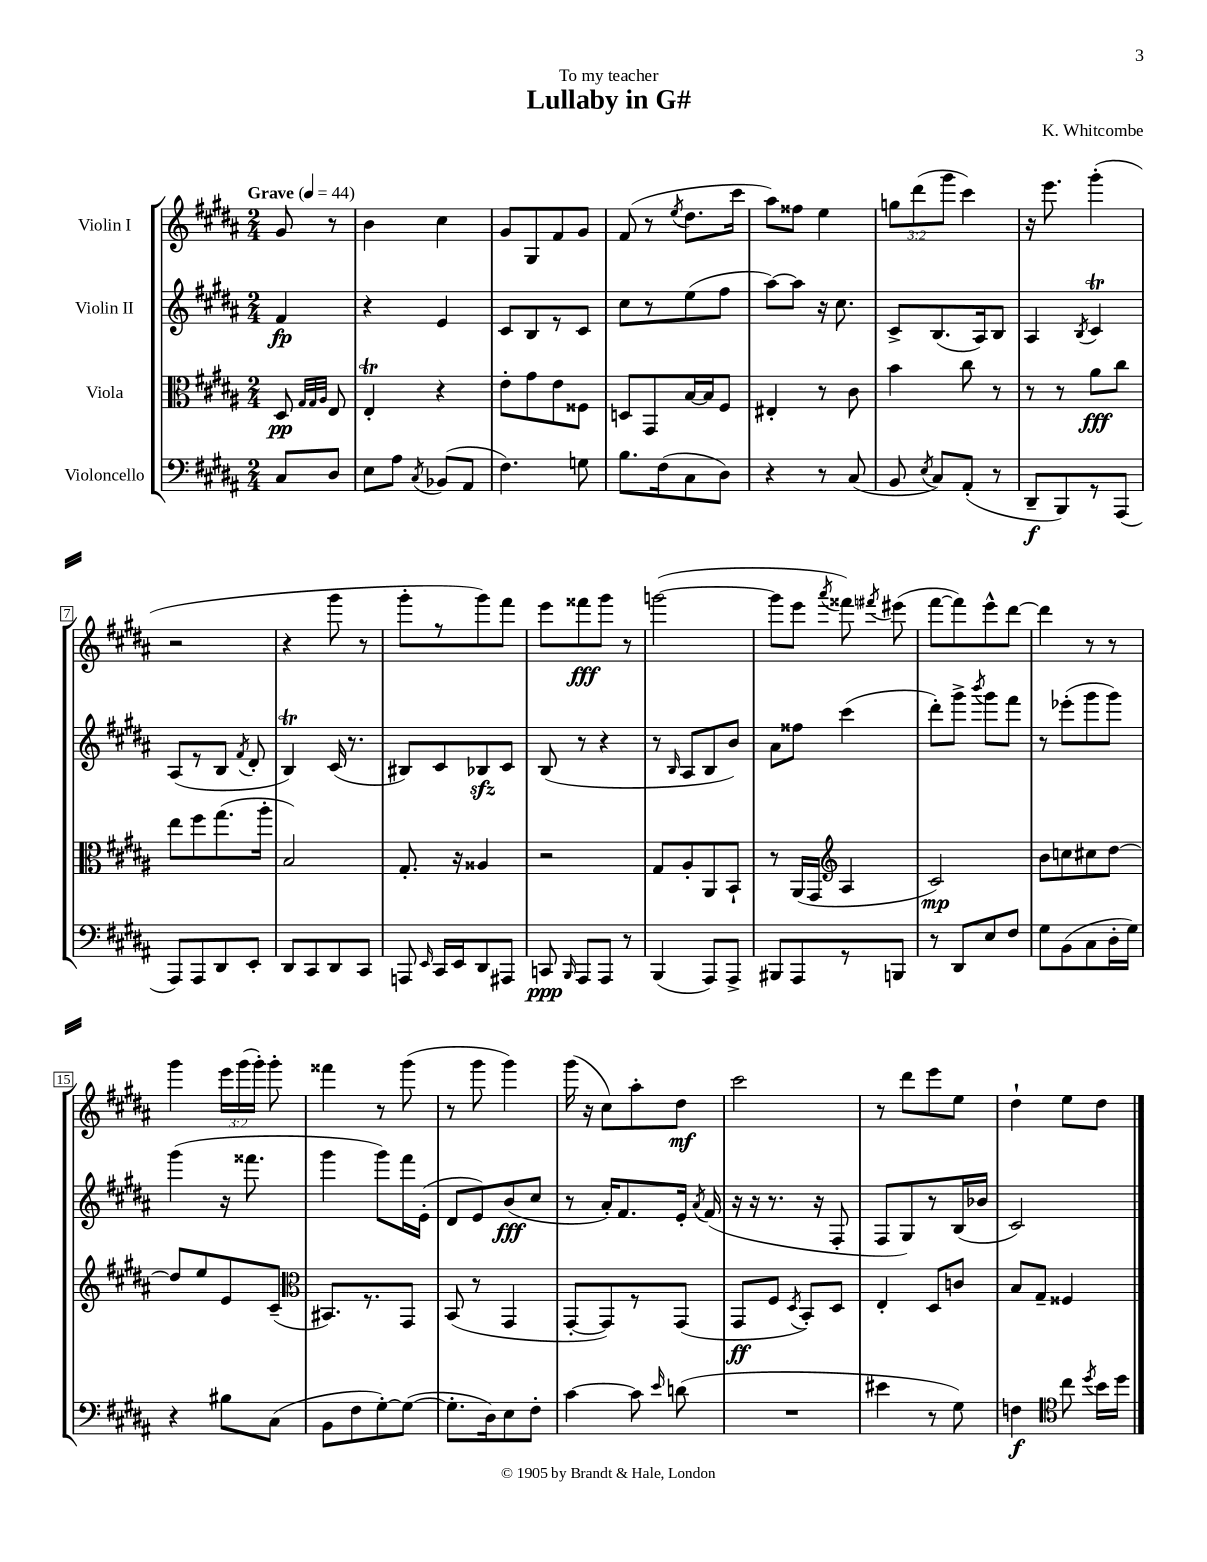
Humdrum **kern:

**kern	**kern	**kern	**kern
*staff4	*staff3	*staff2	*staff1
*clefF4	*clefC3	*clefG2	*clefG2
*k[f#c#g#d#a#]	*k[f#c#g#d#a#]	*k[f#c#g#d#a#]	*k[f#c#g#d#a#]
*M2/4	*M2/4	*M2/4	*M2/4
*MM44	*MM44	*MM44	*MM44
8C#	8D#	4f#	8g#
.	32qqG#	.	.
.	32qqG#	.	.
.	32qqA#	.	.
8D#	8E	.	8r
=	=	=	=
8E	4E'	4r	4b
8A#	.	.	.
8qC#	.	.	.
(8BB-	4r	4e	4cc#
8AA#	.	.	.
=	=	=	=
4.F#)	8e'	8c#	8g#
.	8g#	8B	8G#
.	8e	8r	8f#
8G	8F##	8c#	8g#
=	=	=	=
8.B	8D	8cc#	(8f#
.	8GG#	8r	8r
(16F#	.	.	.
.	.	.	8qee
8C#	[16B	(8ee	8.dd#
.	16B]	.	.
8D#)	8F#	8ff#	.
.	.	.	16ccc#
=	=	=	=
4r	4E#'	[8aa#)	8aa#)
.	.	8aa#]	8ff##
8r	8r	16r	4ee
.	.	8.cc#	.
(8C#	8c#	.	.
=	=	=	=
8BB	4b	8c#^	12gg
.	.	.	(12ddd#
8qE	.	.	.
8C#)	.	(8.B	.
.	.	.	12ggg#
(8AA#'	8cc#	.	4ccc#)
.	.	16A#)	.
8r	8r	8B	.
=	=	=	=
8DD#~	8r	4A#	16r
.	.	.	8.eee
8BBB)	8r	.	.
.	.	8qB	.
8r	8a#	4c#	(4ggg#'
(8AAA#	8cc#	.	.
=	=	=	=
8AAA#)	8ee	(8A#	2r
8AAA#	8ff#	8r	.
8DD#	(8.gg#	8B	.
.	.	8qf#	.
8EE'	.	8d#'	.
.	16aa#'	.	.
=	=	=	=
8DD#	2B)	4B)	4r
8CC#	.	.	.
8DD#	.	(16c#	8ggg#
.	.	8.r	.
8CC#	.	.	8r
=	=	=	=
8AAA	8.G#'	8B#)	8ggg#'
16qqEE	.	.	.
16CC#	.	8c#	8r
16EE	16r	.	.
8DD#	4A##	8B-	8ggg#)
8AAA#	.	8c#	8fff#
=	=	=	=
8CC	2r	(8B	8eee
16qqBBB	.	.	.
8AAA#	.	8r	8fff##
8AAA#	.	4r	8ggg#
8r	.	.	8r
=	=	=	=
(4BBB	8G#	8r	([2ggg
.	.	16qqB	.
.	8A#'	8A#	.
8AAA#)	8AA#	8B	.
8AAA#^	8BB`	8b)	.
=	=	=	=
8BBB#	8r	8a#	8ggg]
8AAA#	(16AA#	8ff##	8eee
.	16GG#	.	.
*	*clefG2	*	*
.	.	.	8qaaa#
8r	4A#	(4ccc#	8fff##)
.	.	.	8qfff#
8BBB	.	.	(8eee#
=	=	=	=
8r	2c#)	8ddd#')	[8fff#
8DD#	.	8ggg#^	8fff#])
.	.	8qbbb	.
8E	.	8ggg#	8eee^^
8F#	.	8fff#	[8ddd#
=	=	=	=
8G#	8b	8r	4ddd#]
(8BB	8cc	(8eee-'	.
8C#	8cc#	8ggg#	8r
16D#'	[8dd#	8ggg#)	8r
16G#)	.	.	.
=	=	=	=
4r	8dd#]	(4ggg#	4ggg#
.	8ee	.	.
8B#	8e	16r	24eee
.	.	.	(24ggg#
.	.	8.fff##	.
.	.	.	24ggg#')
(8C#	(8c#~	.	8ggg#'
=	=	=	=
*	*clefC3	*	*
8BB	8.BB#)	4ggg#	4fff##
8F#	.	.	.
.	8.r	.	.
[8G#')	.	8ggg#)	8r
(8G#_	8GG#	16fff#	(8ggg#
.	.	(16e'	.
=	=	=	=
8.G#']	(8BB	8d#	8r
.	8r	8e)	8ggg#
16D#)	.	.	.
8E	4GG#	(8b	4ggg#)
8F#'	.	8cc#	.
=	=	=	=
[4c#	[8GG#'	8r	(16ggg#
.	.	.	16r
.	8GG#])	16a#')	8cc#)
.	.	8.f#	.
8c#]	8r	.	8aa#'
16qqe	.	.	.
(8d	(8GG#	16e'	8dd#
.	.	8qa#	.
.	.	(16f#	.
=	=	=	=
2r	8GG#	16r	2ccc#
.	.	16r	.
.	8F#	8.r	.
.	8qD#	.	.
.	8BB')	.	.
.	.	16r	.
.	8D#	8F#'	.
=	=	=	=
4e#	4E'	8F#	8r
.	.	8G#)	8ddd#
8r	8D#	8r	8eee
8G#)	8c	(16B	8ee
.	.	16b-	.
=	=	=	=
4F	8B	2c#)	4dd#`
.	8G#~	.	.
*clefC4	*	*	*
8cc#	4F##	.	8ee
8qdd#	.	.	.
16b	.	.	8dd#
16dd#	.	.	.
==	==	==	==
*-	*-	*-	*-
